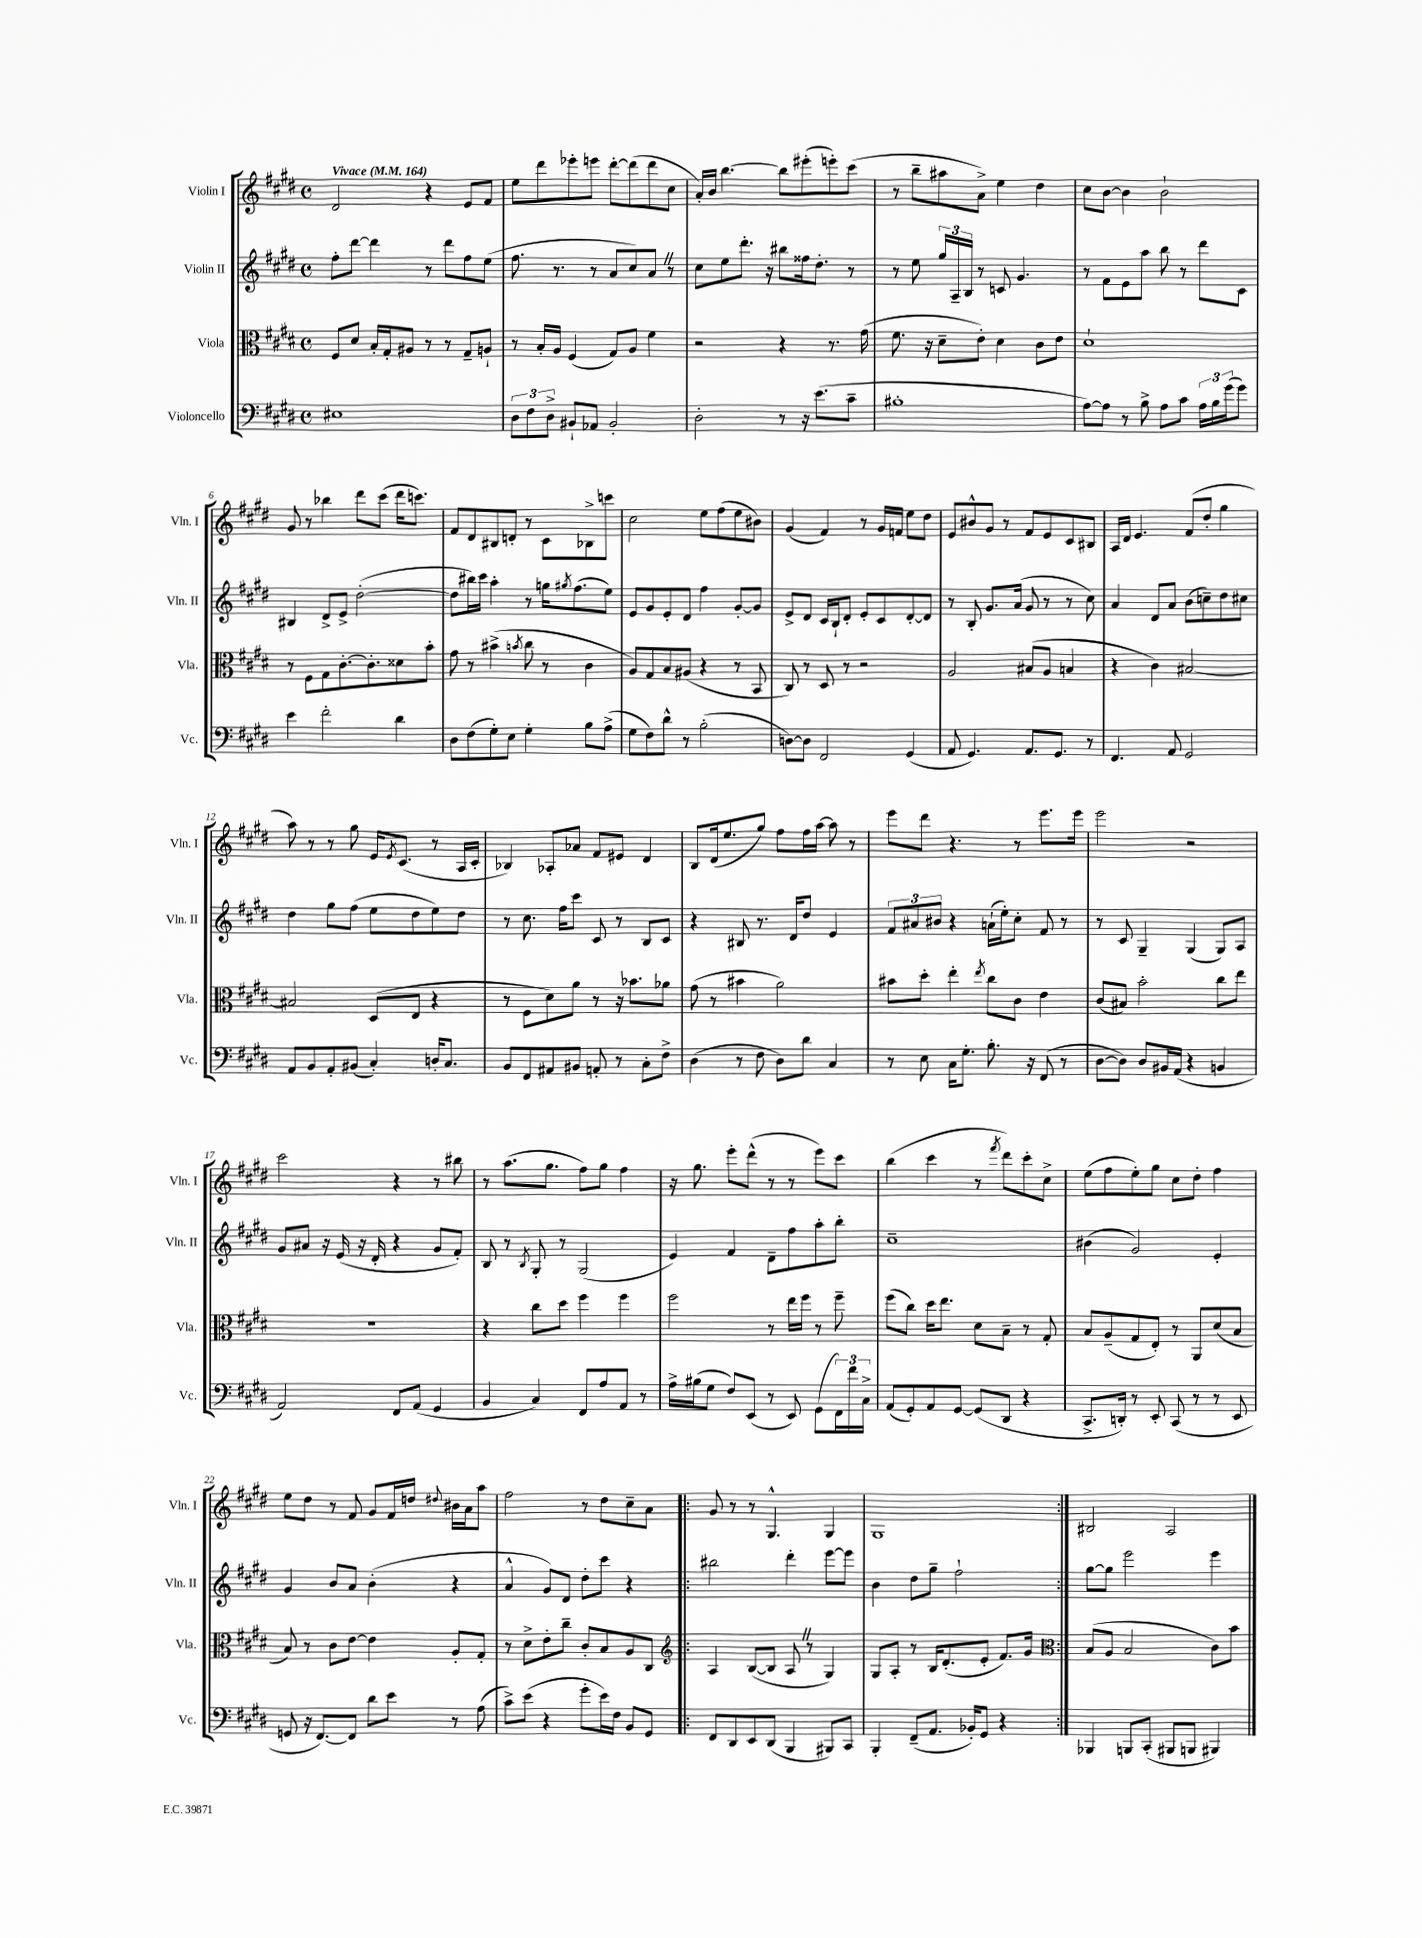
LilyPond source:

<<
\new StaffGroup <<
\new Staff = "s0" \with { instrumentName = "Violin I" shortInstrumentName = "Vln. I" } {
    \clef treble \key e \major \defaultTimeSignature \time 4/4 \tempo "Vivace" 4 = 164
    dis'2 r4 e'8 fis'8 |
    e''8 dis'''8 ees'''8-. e'''8 dis'''8~-. dis'''8( dis'''8 cis''8 |
    a'16-.) b'16 b''4.~ b''8 eis'''8-.( e'''8-.) cis'''8( |
    r8 b''8-- ais''8 a'8->) e''4 dis''4 |
    cis''8 b'8~ b'4 b'2-! |
    gis'8 r8 bes''4 dis'''8 cis'''8( dis'''16 c'''8.) |
    fis'8 dis'8 bis8 d'8-. r8 cis'8 bes8-> c'''8 |
    cis''2 e''8 fis''8( e''8 bis'8) |
    gis'4( fis'4) r8 gis'16 f'16 e''8 dis''8 |
    e'8 bis'8-^ gis'8 r8 fis'8 e'8 cis'8 bis8 |
    a16 dis'16 e'4. fis'8( dis''8-. gis''4 |
    a''8) r8 r8 gis''8 e'16 \acciaccatura { e'8 } cis'8.( r8 a16 cis'16-. |
    bes4) aes8-. aes'8 fis'8 eis'8 dis'4 |
    b8 dis'16( e''8. gis''8) fis''8 fis''16 a''16~ a''8 r8 |
    e'''8 dis'''8 r4. r8 e'''8. e'''16 |
    e'''2 r2 |
    cis'''2 r4 r8 bis''8 |
    r8 a''8.( gis''8. fis''8) gis''8 fis''4 |
    r16 gis''8. e'''8-. dis'''8-^( r8 r8 e'''8) cis'''8 |
    b''4( cis'''4 r8 \acciaccatura { fis'''8 } dis'''8) cis'''8-. cis''8-> |
    e''8( fis''8 e''8-.) gis''8 cis''8 dis''8-. fis''4 |
    e''8 dis''8 r8 fis'8 gis'8 fis'16 d''16 \appoggiatura { dis''8 } bis'16 a'16 a''8 |
    fis''2 r8 dis''8 cis''8-- a'8 |
    \repeat volta 2 { gis'8 r8 r8 gis4.-^ gis4 |
    gis1 | }
    bis2 a2 \bar "|." |
}
\new Staff = "s1" \with { instrumentName = "Violin II" shortInstrumentName = "Vln. II" } {
    \clef treble \key e \major \defaultTimeSignature \time 4/4
    fis''8-. dis'''8~ dis'''4 r8 dis'''8 fis''8 e''8( |
    fis''8. r8. r8 a'8 cis''8) a'8 \once \override BreathingSign.text = \markup { \musicglyph "scripts.caesura.straight" } \breathe r8 |
    cis''8 e''8 dis'''8.-. r16 bis''8 fisis''16 dis''8.-. r8 |
    r8 e''8 \tuplet 3/2 { gis''16 a16-- b16 } r8 c'8 gis'4. |
    r8 fis'8 e'8 a''8 b''8 r8 dis'''8 cis'8 |
    bis4 dis'8-> e'8-> dis''2~-.( |
    dis''8 bis''16) cis'''16 a''4-. r8 g''16 \acciaccatura { gis''8 } fis''8.( e''8) |
    e'8 gis'8 e'8-. dis'8 fis''4 gis'8~-. gis'8 |
    e'8-> dis'8 cis'16 b16-! dis'8-. e'8-. cis'8 dis'8~-. dis'8 |
    r8 b8-. gis'8. a'16( gis'8 r8 r8 cis''8) |
    a'4 dis'8 a'8 b'8( c''8--) dis''8 cis''8 |
    dis''4 gis''8 fis''8( e''8 dis''8 e''8) dis''8 |
    r8 cis''8. fis''16 cis'''8 cis'8 r8 b8 cis'8 |
    r4 bis8 r8. dis'16 dis''8 e'4 |
    \tuplet 3/2 { fis'8 ais'8 bis'8 } r4 a'16-!( e''16-.) cis''8-. fis'8 r8 |
    r8 cis'8 gis4-- gis4( gis8) a8 |
    gis'8 ais'8 r16 e'16( r16 dis'16-. r4 gis'8 fis'8-.) |
    b8 r8 \acciaccatura { b8 } gis8-. r8 gis2( |
    e'4) fis'4 dis'8-- fis''8 a''8-. b''8-. |
    cis''1-- |
    bis'4( gis'2) e'4-. |
    gis'4 b'8 a'8 b'4-.( r4 |
    a'4-^ gis'8) dis'8 dis''8-. cis'''8 r4 |
    \repeat volta 2 { bis''2 dis'''4-. e'''8~ e'''8 |
    b'4 dis''8 gis''8-- fis''2-! | }
    gis''8~ gis''8 e'''2 e'''4 \bar "|." |
}
\new Staff = "s2" \with { instrumentName = "Viola" shortInstrumentName = "Vla." } {
    \clef alto \key e \major \defaultTimeSignature \time 4/4
    fis8 dis'8 b16-. gis16-. ais8 r8 r8 gis8-- a8-! |
    r8 b16-. a16 fis4( gis8) a8 fis'4 |
    r2 r4 r8. gis'16( |
    fis'8. r16 dis'8-- e'8-.) dis'4 cis'8 e'8 |
    dis'1-! |
    r8 fis8 gis8 cis'8.~-. cis'8.-. disis'8 b'8-. |
    gis'8 r8 bis'4->( \acciaccatura { b'8 } cis''8 r8 cis'4 |
    a8) gis8 b8 ais8( r4 r8 b,8 |
    cis8) r8 dis8 r8 r2 |
    a2 bis8( a8 b4 |
    r4 cis'4) bis2~ |
    bis2 dis8( e8 r4 |
    r8 fis8 dis'8) a'8 r8 r16 bes'8. aes'8 |
    gis'8( r8 bis'4 a'2) |
    bis'8 dis''8-. e''4-. \acciaccatura { e''8 } cis''8 cis'8 e'4 |
    cis'8( bis8) b'2-. cis''8 e''8 |
    r1 |
    r4 cis''8 dis''8 fis''4 fis''4 |
    fis''2 r8 e''16 fis''16 r8 fis''8-- |
    fis''8( cis''8) dis''16 e''8. dis'8 b8-- r8 gis8-. |
    b8 a8--( gis8 e8-.) r8 a,8 dis'8( b8 |
    b8) r8 cis'8 e'8~ e'4 a8-. gis8-. |
    r8 dis'8-> e'8-. cis''8-- cis'8-. b8 a8 cis8 |
    \repeat volta 2 { \clef treble a4 b8~( b8 a8 \once \override BreathingSign.text = \markup { \musicglyph "scripts.caesura.straight" } \breathe r8 gis4) |
    gis8 a8-. r8 b16 dis'8.-.( e'8-. fis'8.) gis'16 | }
    \clef alto b8( a8 b2 cis'8) b'8 \bar "|." |
}
\new Staff = "s3" \with { instrumentName = "Violoncello" shortInstrumentName = "Vc." } {
    \clef bass \key e \major \defaultTimeSignature \time 4/4
    eis1 |
    \tuplet 3/2 { dis8 fis8 dis8-> } bis,8-! aes,8 bis,2-. |
    dis2-. r8 r16 e'8.( cis'8-- |
    bis1-. |
    a8~) a8 r8 b8-> a8 cis'8 \tuplet 3/2 { a16 b16 gis'16( } gis'8) |
    e'4 fis'2-. dis'4 |
    dis8 fis8( gis8-.) e8 gis4-. b8 a8->( |
    gis8 fis8) dis'8-^ r8 b2-.( |
    d8~) d8 fis,2 gis,4( |
    a,8 gis,4.) a,8. gis,8. r8 |
    fis,4. a,8 gis,2 |
    a,8 b,8 a,8-. bis,8( cis4-.) d16-. cis8. |
    b,8 fis,8 ais,8 bis,8 a,8-. r8 cis8-. fis8-> |
    dis4( r8 fis8 dis8) dis'8 cis4 |
    r8 e8 cis16 gis8.-. b8.-. r16 fis,8( r8 |
    dis8~ dis8) dis8 bis,16 a,16( r4 b,4 |
    a,2) fis,8 a,8( gis,4 |
    b,4 cis4) fis,8 a8 a,8 r8 |
    a16-> bis16( gis8 fis8) e,8( r8 e,8) gis,8( \tuplet 3/2 { fis,16) fis'16 cis16-> } |
    a,8( gis,8-.) a,8 gis,8~ gis,8( dis,8 r4 |
    cis,8.-> d,16-.) r8 e,8-. cis,8( r8 r8 e,8 |
    g,8 r16 fis,8.~) fis,8 dis'8 e'8 r8 a8( |
    cis'8->) e'8( r4 gis'8-. e'16) fis16 b,8 gis,8 |
    \repeat volta 2 { fis,8 dis,8 e,8 dis,8( b,,4 bis,,8) cis,8 |
    b,,4-. fis,8--( a,8. bes,16-.) gis,8 r4 | }
    bes,,4 b,,8 cis,8-.( bis,,8 b,,8 bis,,4) \bar "|." |
}
>>
>>
